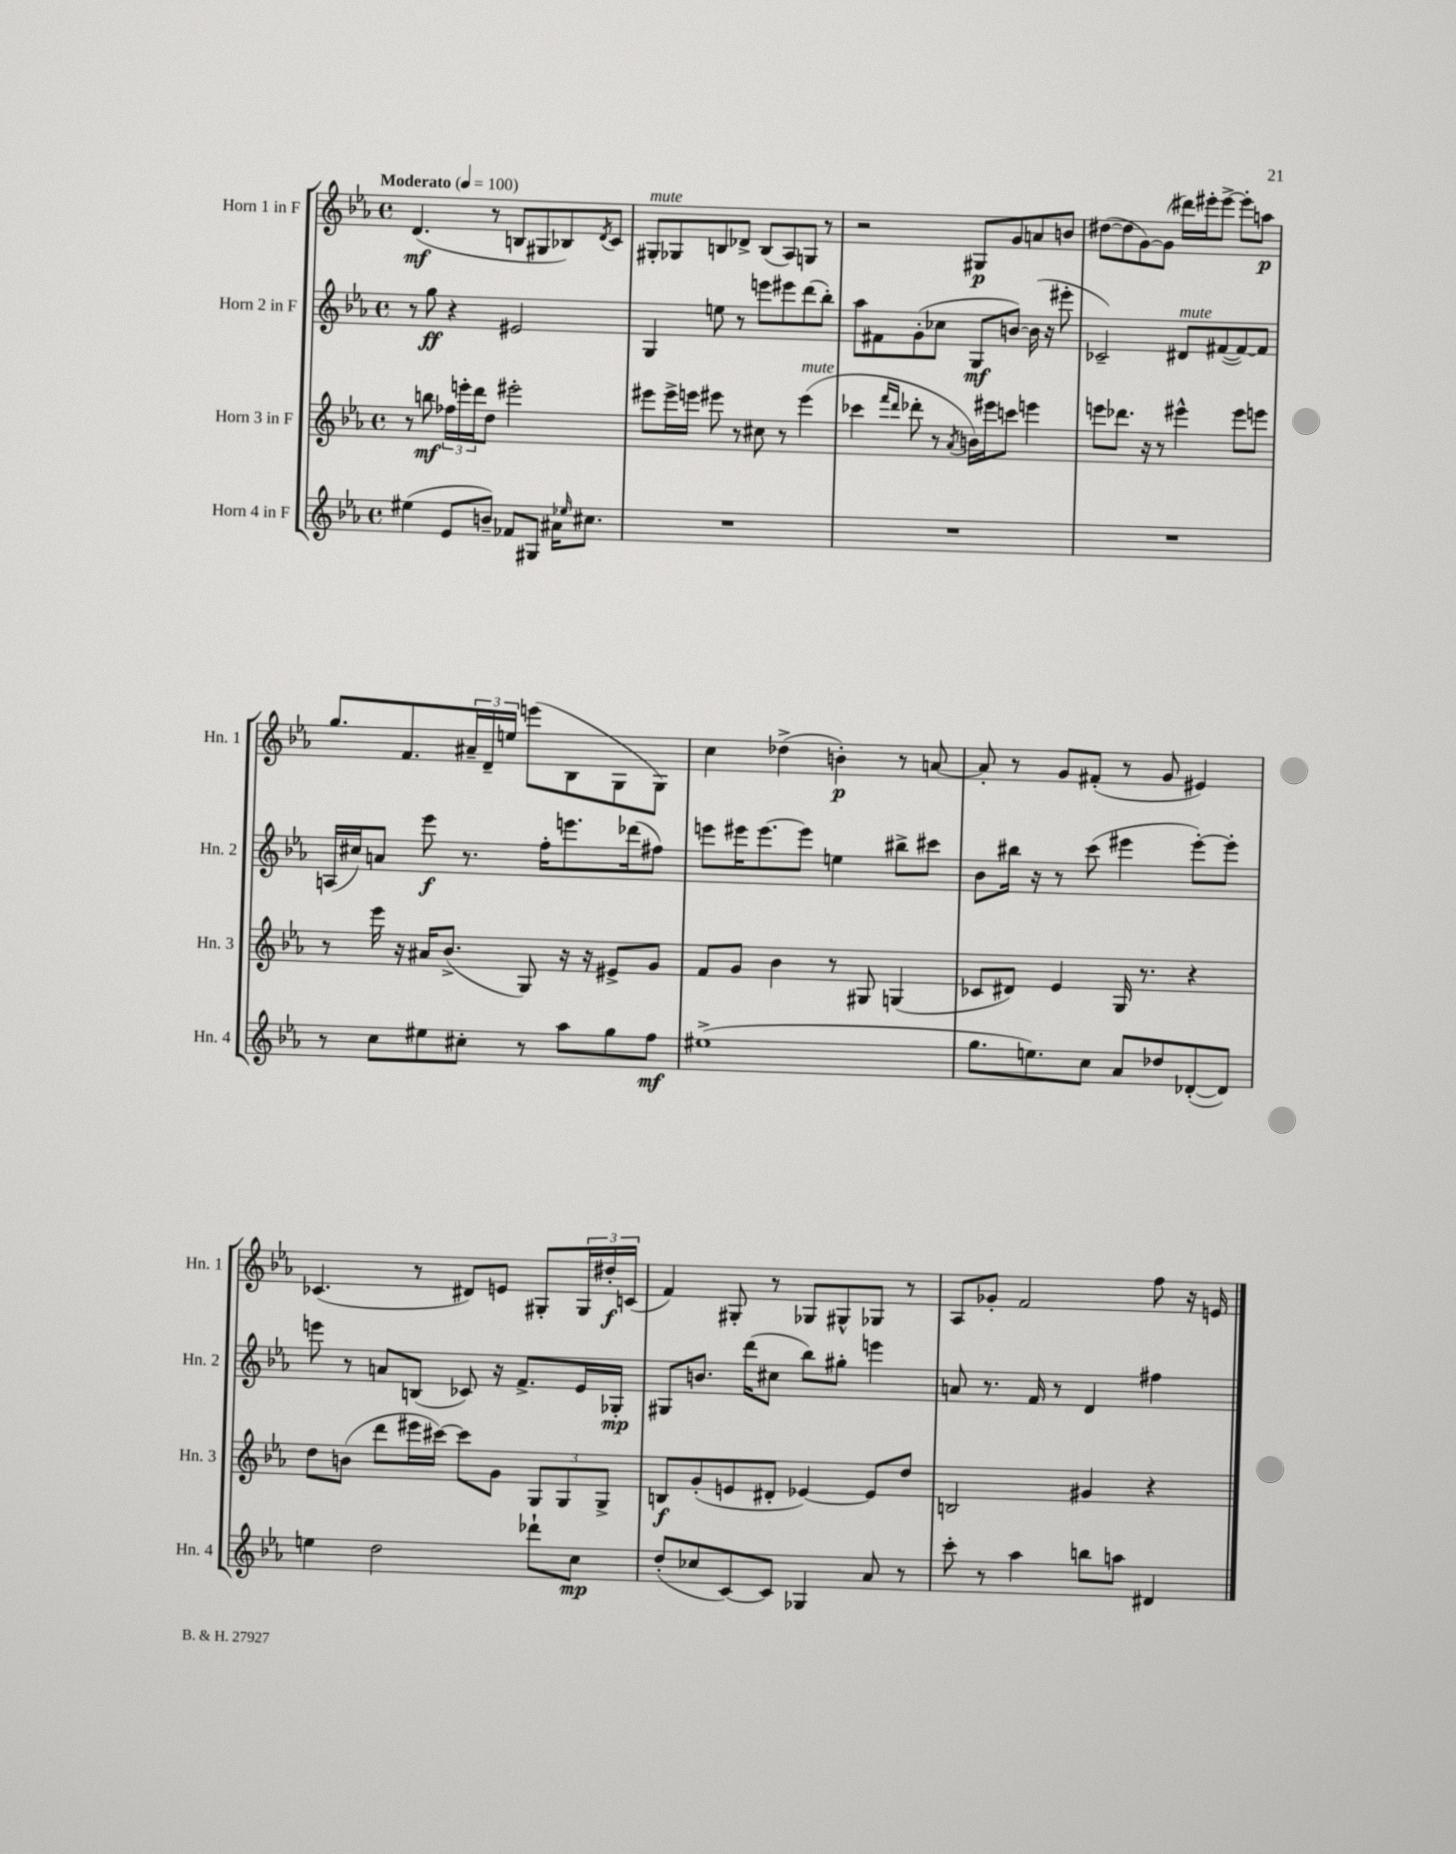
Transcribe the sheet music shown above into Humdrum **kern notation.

**kern	**kern	**kern	**kern
*staff4	*staff3	*staff2	*staff1
*clefG2	*clefG2	*clefG2	*clefG2
*k[b-e-a-]	*k[b-e-a-]	*k[b-e-a-]	*k[b-e-a-]
*M4/4	*M4/4	*M4/4	*M4/4
*met(c)	*met(c)	*met(c)	*met(c)
*MM100	*MM100	*MM100	*MM100
(4ee#	8r	8r	(4.d
.	8bb	8gg	.
8e-	24ff-	4r	.
.	24eee'	.	.
.	24ddd	.	.
8b~)	8dd	.	8r
8f-	2eee#'	2e#	8B
8G#	.	.	8G#
16a#	.	.	8B-)
16qqee-	.	.	.
8.cc#	.	.	.
.	.	.	8qd
.	.	.	8c
=	=	=	=
1r	8eee#	4G	8G#'
.	16eee#^	.	8G-
.	16eee	.	.
.	8eee#	8ee	8B
.	8r	8r	8d-^
.	8cc#	8eee	(8B
.	8r	8eee#	8A-)
.	(4eee#	(8ddd	8G
.	.	8bb-')	8r
=	=	=	=
1r	4ccc-	8aa-	2r
.	.	8f#	.
.	16qqfff	.	.
.	16qqddd	.	.
.	8ddd-'	(8g'	.
.	8r	8cc-	.
.	8qa-	.	.
.	16b)	8G	8G#
.	16eee#	.	.
.	8ccc	[8b)	8g
.	4eee	(16b]	8a
.	.	16r	.
.	.	8eee#'	8b
=	=	=	=
1r	8eee	2c-~)	([8dd#
.	8.ddd-	.	8dd#]
.	.	.	[8g)
.	16r	.	.
.	8r	.	(8g]
.	4eee#^^	8d#	16ddd#)
.	.	.	16eee#'
.	.	([8f#	[8eee#^
.	8eee#	8f#_)	8eee#']
.	8eee	8f#]	8aa
=	=	=	=
8r	8r	(16A	8.gg
.	.	16cc#)	.
8cc	16eee-	8a	.
.	16r	.	8.f
8ee#	16a#	8eee-	.
.	(8.b-^	.	.
8cc#'	.	8.r	24a#~
.	.	.	24d~
.	.	.	24ee
8r	8G)	.	(8eee
.	.	16ff'	.
8aa-	16r	8.eee	8B-
.	16r	.	.
8gg	8e#^	.	8G
.	.	(16ddd-	.
8ff	8g	8ff#)	8G)
=	=	=	=
(1ee#^	8f	8eee	4cc
.	8g	16eee#	.
.	.	[8.eee#	.
.	4b-	.	(4dd-^
.	.	8eee#]	.
.	8r	4ee	4b')
.	8G#	.	.
.	(4G	8bb#^	8r
.	.	8ccc#	[8a
=	=	=	=
8.gg	8c-	8b-	8a']
.	8d#)	16bb#	8r
8.ee)	.	16r	.
.	4e-	8r	8g
8cc	.	(8ccc	(8f#'
8a-	16G	4eee#	8r
.	8.r	.	.
8dd-	.	.	8g
([8d-'	4r	[8eee#')	4e#)
8d-])	.	8eee#']	.
=	=	=	=
4ee	8dd	8eee	(4.c-
.	(8b	8r	.
2dd	8ddd	8a	.
.	16eee#	(8B	8r
.	[16ccc#)	.	.
.	8ccc#]	8c-)	8d#)
.	8g	16r	8e
.	.	8.f^	.
8ddd-`	12G	.	8G#'
.	12G	.	.
8cc	.	16e-	24G#
.	12G^	.	24dd#'
.	.	16G-'	.
.	.	.	(24c
=	=	=	=
(8dd'	8B	8G#	4f)
8cc-	(8g'	8.b	.
[8c)	8e	.	8G#'
.	.	(16ddd	.
8c]	8d#'	8cc#	8r
4G-	[4e-)	8bb-)	8G-
.	.	8gg#'	8G#^^
8a-	8e-]	4eee	8G-
8r	8dd	.	8r
=	=	=	=
8ccc'	2B	8a	8A-
8r	.	8.r	8g-'
4aa-	.	.	2f
.	.	16f	.
.	.	8r	.
8bb	4g#	4d	.
8aa	.	.	.
4d#	4r	4ff#	8ff
.	.	.	16r
.	.	.	16e
==	==	==	==
*-	*-	*-	*-
